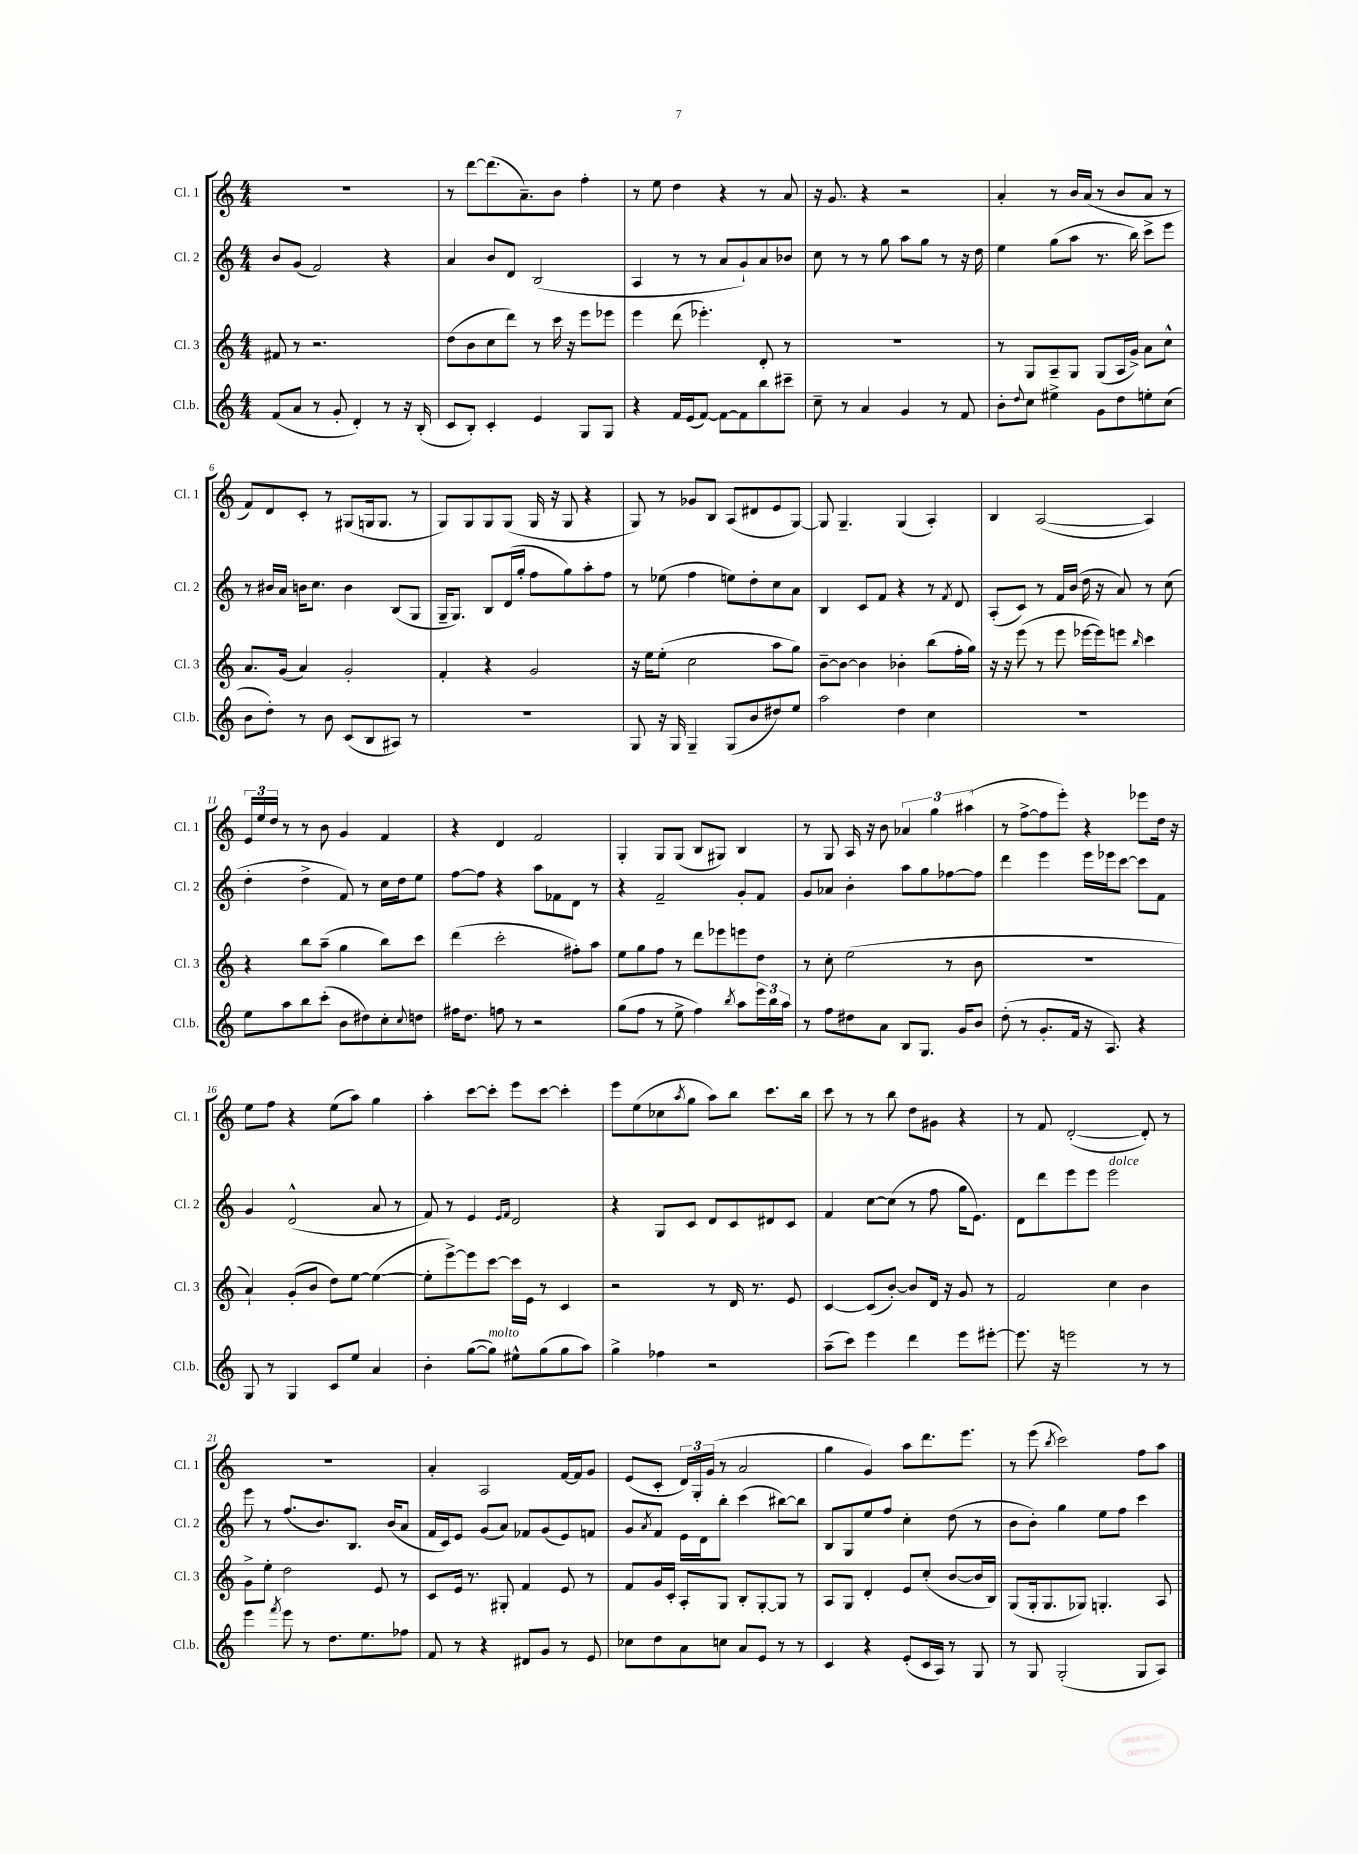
<<
\new StaffGroup <<
\new Staff = "s0" \with { instrumentName = "Cl. 1" shortInstrumentName = "Cl. 1" } {
    \clef treble \key c \major \numericTimeSignature \time 4/4
    R1 |
    r8 d'''8~ d'''8.( a'8.--) b'8 f''4-. |
    r8 e''8 d''4 r4 r8 a'8 |
    r16 g'8. r4 r2 |
    a'4-. r8 b'16 a'16( r8 b'8 a'8 r8 |
    f'8) d'8 c'8-. r8 gis8( g16 g8. r8 |
    g8) g8 g8 g8( g16 r16 g8 r4 |
    g8) r8 ges'8 b8 a8( dis'8 e'8 g8~) |
    g8 g4.-- g4( a4-.) |
    b4 a2~( a4) |
    \tuplet 3/2 { e'16 e''16 d''16 } r8 r8 b'8 g'4 f'4 |
    r4 d'4 f'2 |
    g4-. g8 g8( b8 gis8) b4 |
    r8 g8 a16 r16 b'8 \tuplet 3/2 { aes'4 g''4 ais''4( } |
    r8 f''8~-> f''8 e'''8-.) r4 ees'''8 d''16 r16 |
    e''8 f''8 r4 e''8( a''8) g''4 |
    a''4-. c'''8~ c'''8-. e'''8 c'''8~ c'''4-. |
    e'''8 e''8( ces''8 \acciaccatura { a''8 } g''8 a''8) b''8 c'''8. b''16 |
    c'''8 r8 r8 b''8 d''8 gis'8 r4 |
    r8 f'8 d'2~-.( d'8-.) r8 |
    R1 |
    a'4-. a2 f'16~ f'16 g'8 |
    e'8( c'8-. \tuplet 3/2 { d'16) g16-. g'16( } r8 a'2 |
    g''4 g'4) a''8 d'''8. e'''8. |
    r8 e'''8( \acciaccatura { b''8 } c'''2) f''8 a''8 \bar "|." |
}
\new Staff = "s1" \with { instrumentName = "Cl. 2" shortInstrumentName = "Cl. 2" } {
    \clef treble \key c \major \numericTimeSignature \time 4/4
    b'8 g'8( f'2) r4 |
    a'4 b'8 d'8 b2( |
    a4 r8 r8 a'8 g'8-!) a'8 bes'8 |
    c''8 r8 r8 g''8 a''8 g''8 r8 r16 d''16 |
    e''4 g''8( a''8 r8. b''16) c'''8-> e'''8 |
    r8 bis'16 a'16 b'16 c''8. b'4 b8( g8 |
    g16-- g8.) b8 d'16( g''16-. f''8 g''8) a''8-. f''8 |
    r8 ees''8( f''4 e''8) d''8-. c''8 a'8 |
    b4 c'8 f'8 r4 r8 \acciaccatura { f'8 } d'8 |
    a8-.( c'8) r8 f'16 b'16( d''16 r16 a'8) r8 c''8( |
    d''4-. d''4-> f'8) r8 c''16 d''16 e''8 |
    f''8~ f''8 r4 a''8 fes'8 d'8 r8 |
    r4 f'2-- g'8-. f'8 |
    g'8 aes'8 b'4-. a''8 g''8 fes''8~ fes''8 |
    d'''4 e'''4 e'''16 ees'''16 c'''8~ c'''8 f'8 |
    g'4 d'2-^( a'8 r8 |
    f'8) r8 e'4 \grace { e'16 f'16 } d'2 |
    r4 g8 c'8 d'8 c'8 dis'8 c'8 |
    f'4 c''8~ c''8( r8 f''8 g''16 e'8.) |
    d'8 d'''8 e'''8 e'''8 e'''2^\markup { \italic "dolce" } |
    e'''8 r8 f''8.( b'8.) b8. b'16( a'8 |
    f'16 c'16) e'8 g'8( a'8) fes'8 g'8( e'8) f'8 |
    g'8 \acciaccatura { a'8 } f'8 e'16 d'16 b''8-. c'''4( bis''8~) bis''8 |
    b8 g8 e''8 f''8 c''4-. d''8( r8 |
    b'8 b'8-.) g''4 e''8 f''8 c'''4 \bar "|." |
}
\new Staff = "s2" \with { instrumentName = "Cl. 3" shortInstrumentName = "Cl. 3" } {
    \clef treble \key c \major \numericTimeSignature \time 4/4
    fis'8 r8 r2. |
    d''8( b'8 c''8 d'''8) r8 c'''16 r16 e'''8 ees'''8 |
    e'''4 d'''8( ees'''4.-.) d'8-. r8 |
    R1 |
    r8 g8 a8-- g8 g8( a16 g'16->) a'8 c''8-^ |
    a'8. g'16( a'4) g'2-. |
    f'4-. r4 g'2 |
    r16 e''16 e''8-.( c''2 a''8 g''8) |
    b'8~-- b'8~ b'4 bes'4-. b''8( f''16-. g''16) |
    r16 r16 e'''8( r8 e'''8 ees'''16~ ees'''16) e'''8 \grace { b''16 } c'''4 |
    r4 b''8 a''8--( g''4 b''8) c'''8 |
    d'''4( c'''2-. fis''8-.) a''8 |
    e''8 g''8 f''8 r8 d'''8 ees'''8 e'''8 d''8 |
    r8 c''8-. e''2( r8 b'8 |
    R1 |
    a'4-!) g'8-.( b'8 d''8) e''8~ e''4~( |
    e''8-. e'''8~->) e'''8 c'''8~ c'''16 e'16 r8 c'4 |
    r2 r8 d'16 r8. e'8 |
    c'4~ c'8( b'8~-.) b'8 d'16 r16 g'8 r8 |
    f'2 c''4 b'4 |
    g'8-> e''8-. d''2 e'8 r8 |
    c'8 e'16 r8. gis8-. f'4 e'8 r8 |
    f'8 g'16 c'16-. a8-. g8 b8-. g8~-. g8 r8 |
    a8 g8 d'4-. e'8 c''8-.( b'8~ b'16 b16) |
    g8( g16-. g8. ges8) g4.-. a8 \bar "|." |
}
\new Staff = "s3" \with { instrumentName = "Cl.b." shortInstrumentName = "Cl.b." } {
    \clef treble \key c \major \numericTimeSignature \time 4/4
    f'8( a'8 r8 g'8-. d'4-.) r8 r16 b16-.( |
    c'8 b8-.) c'4-. e'4 g8 g8 |
    r4 f'16 e'16( f'8~) f'8~ f'8 b''8 cis'''8-- |
    c''8-- r8 a'4 g'4 r8 f'8 |
    b'8-. \appoggiatura { d''8 } c''8 eis''4-> g'8 d''8 e''8-. c''8( |
    b'8 d''8-.) r8 b'8 c'8( b8 ais8) r8 |
    R1 |
    g8 r16 g16 g4-- g8( b'8 dis''8) e''8 |
    a''2 d''4 c''4 |
    R1 |
    e''8 a''8 b''8 c'''8-.( b'8 dis''8) c''8-. \appoggiatura { c''8 } d''8 |
    fis''16 d''8. f''8 r8 r2 |
    g''8( f''8 r8 e''8-> f''4) \acciaccatura { b''8 } a''8 \tuplet 3/2 { e'''16 b''16 a''16 } |
    r8 f''8 dis''8 a'8 b8 g8. g'16 b'8 |
    d''8-.( r8 g'8.-. f'16 r16 a8.) r4 |
    g8 r8 g4 c'8 e''8 a'4 |
    b'4-. g''8~( g''8^\markup { \italic "molto" }) eis''8-^ g''8( g''8 a''8) |
    g''4-> fes''4 r2 |
    a''8--( c'''8) e'''4 d'''4 e'''8 eis'''8~-. |
    eis'''8. r16 e'''2 r8 r8 |
    e'''4 \acciaccatura { f'''8 } e'''8 r8 d''8. e''8. fes''8 |
    f'8 r8 r4 dis'8 g'8 r8 e'8 |
    ces''8 d''8 a'8 c''8 a'8 e'8 r8 r8 |
    c'4 r4 e'8-.( c'16 a16) r8 g8 |
    r8 g8 g2-.( g8 a8) \bar "|." |
}
>>
>>
